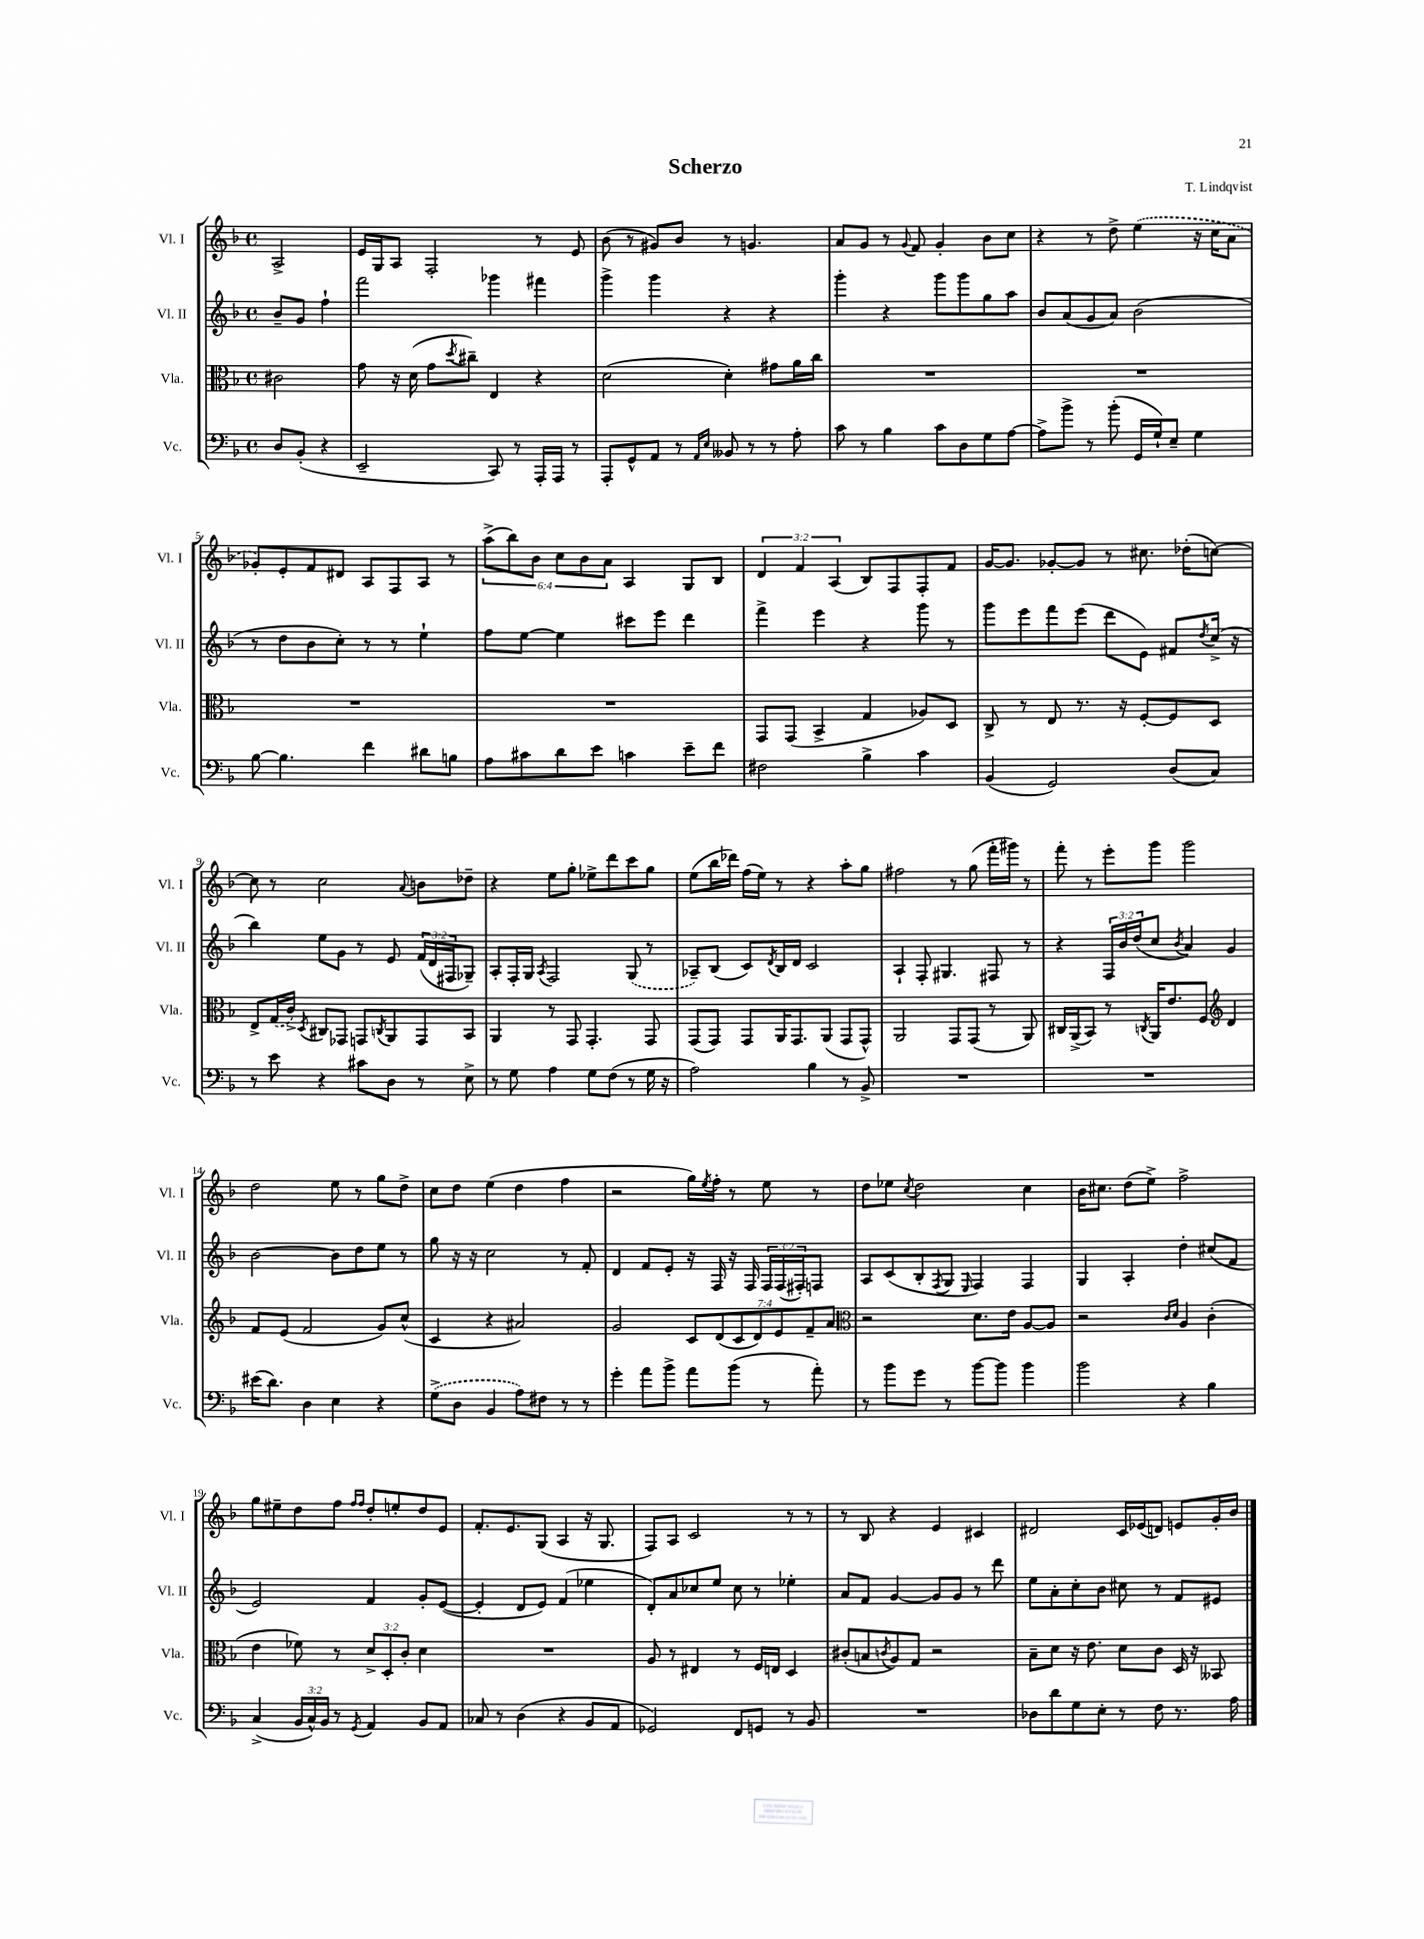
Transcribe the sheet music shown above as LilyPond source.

\header { title = "Scherzo" composer = "T. Lindqvist" }
<<
\new StaffGroup <<
\new Staff = "s0" \with { instrumentName = "Vl. I" shortInstrumentName = "Vl. I" } {
    \clef treble \key f \major \defaultTimeSignature \time 4/4 \override Staff.TupletNumber.text = #tuplet-number::calc-fraction-text \partial 2
    a2-> |
    e'16 g16 a8 f2-. r8 e'8 |
    bes'8( r8 gis'8) bes'8 r8 g'4. |
    a'8 g'8 r8 \appoggiatura { g'8 } f'8 g'4-. bes'8 c''8 |
    r4 r8 d''8-> \once \slurDashed e''4( r16 c''16 a'8 |
    ges'8-.) e'8-. f'8 dis'8 a8 f8 a8 r8 |
    \tuplet 6/4 { a''8->( bes''8) bes'8 c''8 bes'8 a'8 } a4 g8 bes8 |
    \tuplet 3/2 { d'4 f'4 a4( } bes8) f8 f8-. f'8 |
    g'16~ g'8. ges'8~-. ges'8 r8 cis''8. des''16-.( c''8~) |
    c''8 r8 c''2 \appoggiatura { a'8 } b'8 des''8-- |
    r4 e''8 g''8-. ees''8-> d'''8 c'''8 g''8 |
    e''8( bes''16 des'''16) f''16( e''16) r8 r4 a''8-. g''8 |
    fis''2 r8 g''8( f'''16-. gis'''16) r8 |
    f'''8-. r8 e'''8-. g'''8 g'''2 |
    d''2 e''8 r8 g''8 d''8-> |
    c''8 d''8 e''4( d''4 f''4 |
    r2 g''16) \acciaccatura { e''8 } f''16-. r8 e''8 r8 |
    d''8 ees''8 \acciaccatura { c''8 } d''2 c''4 |
    bes'16 cis''8. d''8( e''8->) f''2-> |
    g''8 eis''8-- d''8 f''8 \grace { f''16 f''16 } d''8-. e''8-. d''8 e'8 |
    f'8.-. e'8. g8( a4 r16 g8. |
    f8) a8 c'2 r8 r8 |
    r8 bes8 r4 e'4 cis'4 |
    dis'2 c'16 ees'16( d'8) e'8 g'16-. bes'16 \bar "|." |
}
\new Staff = "s1" \with { instrumentName = "Vl. II" shortInstrumentName = "Vl. II" } {
    \clef treble \key f \major \defaultTimeSignature \time 4/4 \override Staff.TupletNumber.text = #tuplet-number::calc-fraction-text \partial 2
    bes'8-- g'8 f''4-! |
    f'''2 ges'''4 fis'''4 |
    g'''4-> g'''4 r4 r4 |
    g'''4-. r4 g'''8 g'''8 g''8 a''8 |
    bes'8 a'8( g'8 a'8) bes'2( |
    r8 d''8 bes'8 c''8-.) r8 r8 e''4-! |
    f''8 e''8~ e''4 cis'''8 e'''8 d'''4 |
    f'''4-> e'''4 r4 g'''8 r8 |
    g'''8 e'''8 f'''8 e'''8( d'''8 e'8) fis'8 \acciaccatura { d''8 } c''16->( r16 |
    bes''4) e''8 g'8 r8 e'8 \tuplet 3/2 { f'16( d'16 fis16 } ges8--) |
    a8-. f16-. g16 \acciaccatura { a8 } f2 \once \slurDashed g8( r8 |
    aes8--) bes8( c'8) \acciaccatura { d'8 } bes16 d'16 c'2 |
    a4-! f8-. gis4. fis8 r8 |
    r4 \tuplet 3/2 { f16 bes'16 d''16( } c''8 \acciaccatura { bes'8 } a'4) g'4 |
    bes'2~ bes'8 d''8 e''8 r8 |
    g''8 r16 r16 c''2 r8 f'8-. |
    d'4 f'8 e'8-. r16 f16 r16 f16 \tuplet 3/2 { f16 f16( fis16-.) } f8 |
    a8 c'8( bes8-. \acciaccatura { f8 } g8 \grace { e16 } f4) f4 |
    g4 a4-. d''4-. cis''8( f'8 |
    e'2) f'4 g'8-. e'8~( |
    e'4-. d'8 e'8) f'4( ees''4 |
    d'8-.) a'8 ces''8 e''8 ces''8 r8 ees''4-. |
    a'8 f'8 g'4~ g'8 g'8 r8 d'''8 |
    e''8 a'8-. c''8-. bes'8 cis''8 r8 f'8 eis'8 \bar "|." |
}
\new Staff = "s2" \with { instrumentName = "Vla." shortInstrumentName = "Vla." } {
    \clef alto \key f \major \defaultTimeSignature \time 4/4 \override Staff.TupletNumber.text = #tuplet-number::calc-fraction-text \partial 2
    cis'2 |
    g'8 r16 d'16( g'8 \acciaccatura { d''8 } cis''8--) e4 r4 |
    d'2( d'4-.) gis'8 a'16 c''16 |
    R1 |
    R1 |
    R1 |
    R1 |
    g,8 g,8( bes,4-> g4 aes8) d8 |
    c8-> r8 e8 r8. r16 f8~-. f8 d8 |
    e8-> \once \slurDashed g16( c'16->) \acciaccatura { d8 } cis8 ges,8 g,8 \acciaccatura { c8 } a,8 g,8 bes,8 |
    a,4 r8 g,8 g,4.-. g,8 |
    g,8( g,8) g,8 a,16 g,8. a,8( g,8 g,8-^) |
    a,2 g,8 g,8( r8 a,8) |
    cis16 a,16->( bes,8) r8 \acciaccatura { c8 } a,16 e'8. f8 \clef treble d'4 |
    f'8 e'8( f'2 g'8) c''8-^( |
    c'4 r4 ais'2) |
    g'2 \tuplet 7/4 { c'8 d'8( c'8 d'8) e'8 f'8-- a'8 } |
    \clef alto r2 d'8. e'16 a8~ a8 |
    r2 \grace { c'16 d'16 } a4 c'4-.( |
    e'4 fes'8) r8 \tuplet 3/2 { d'8-> d8-. c'8-. } d'4 |
    R1 |
    a8 r8 eis4 r8 f16 e16 d4 |
    cis'8-.( b8 \acciaccatura { c'8 } a8) g8 r2 |
    bes8-- d'8 r16 e'8. d'8 c'8 d16 r16 beses,8 \bar "|." |
}
\new Staff = "s3" \with { instrumentName = "Vc." shortInstrumentName = "Vc." } {
    \clef bass \key f \major \defaultTimeSignature \time 4/4 \override Staff.TupletNumber.text = #tuplet-number::calc-fraction-text \partial 2
    d8 bes,8-.( r4 |
    e,2-- c,8) r8 a,,16-. a,,16 r8 |
    a,,8-. g,8-^ a,8 r8 \grace { a,16 e16 } beses,8 r8 r8 a8-. |
    c'8 r8 bes4 c'8 d8 g8 a8~ |
    a8-> bes'8-> r8 bes'8-.( g,16 g16-!) e8-- g4 |
    bes8~ bes4. f'4 dis'8 b8 |
    a8 cis'8 d'8 e'8 c'4 e'8-- f'8 |
    fis2 bes4-> c'4 |
    bes,4( g,2) d8( c8) |
    r8 e'8 r4 cis'8 d8 r8 e8-> |
    r8 g8 a4 g8 f8( r8 g16 r16 |
    a2) bes4 r8 bes,8-> |
    R1 |
    R1 |
    eis'16( d'8.) d4 e4 r4 |
    \once \slurDashed g8->( d8 bes,4 a8) fis8 r8 r8 |
    g'4-. a'8 bes'8-> a'8 bes'8( r8 a'8-.) |
    r8 bes'8 g'8 r8 bes'8~ bes'8 bes'4 |
    bes'2 r4 bes4 |
    c4->( \tuplet 3/2 { bes,16 c16-^) bes,16 } r8 \acciaccatura { g,8 } a,4 bes,8 a,8 |
    ces8 r8 d4( r4 bes,8 a,8 |
    ges,2) f,8 g,8 r8 bes,8 |
    R1 |
    des8 d'8 g8 e8-. r8 f8 r8. a16 \bar "|." |
}
>>
>>
